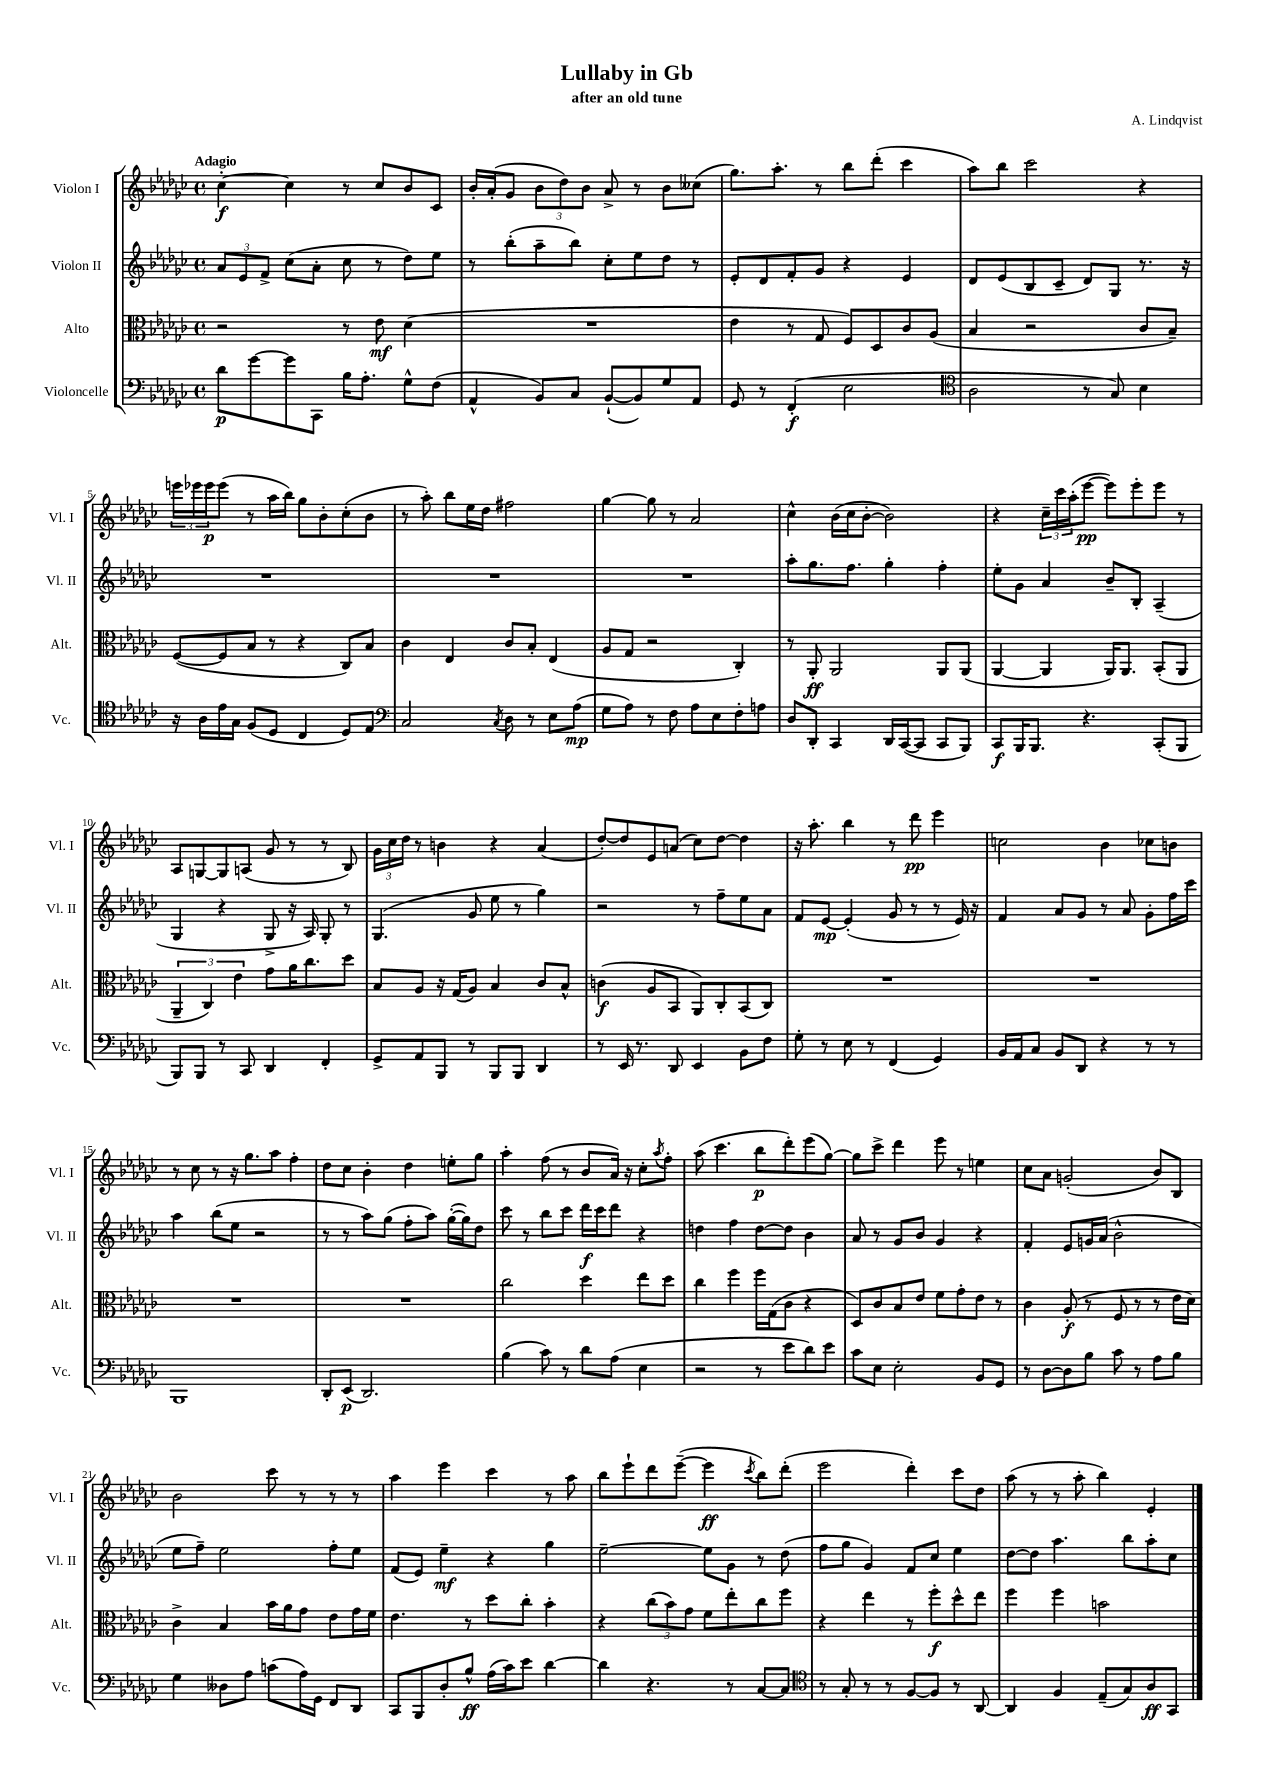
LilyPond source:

\header { title = "Lullaby in Gb" composer = "A. Lindqvist" subtitle = "after an old tune" }
<<
\new StaffGroup <<
\new Staff = "s0" \with { instrumentName = "Violon I" shortInstrumentName = "Vl. I" } {
    \clef treble \key ges \major \defaultTimeSignature \time 4/4 \tempo "Adagio"
    ces''4~-.\f ces''4 r8 ces''8 bes'8 ces'8 |
    bes'16-. aes'16-.( ges'8 \tuplet 3/2 { bes'8 des''8) bes'8 } aes'8-> r8 bes'8 ceses''8( |
    ges''8.) aes''8.-. r8 bes''8 des'''8-.( ces'''4 |
    aes''8) bes''8 ces'''2 r4 |
    \tuplet 3/2 { e'''16 ees'''16 ees'''16\p } ees'''8( r8 aes''16 bes''16) ges''8 bes'8-. ces''8-.( bes'8 |
    r8 aes''8-.) bes''8 ees''16 des''16 fis''2 |
    ges''4~ ges''8 r8 aes'2 |
    ces''4-^ bes'16( ces''16 bes'8~-. bes'2) |
    r4 \tuplet 3/2 { ces''16-- ces'''16 aes''16-.( } ees'''8~\pp ees'''8) ees'''8-. ees'''8 r8 |
    aes8 g8~ g8 a8( ges'8 r8 r8 bes8) |
    \tuplet 3/2 { ges'16 ces''16 des''16 } r8 b'4 r4 aes'4( |
    des''8~-.) des''8 ees'8 a'8( ces''8) des''8~ des''4 |
    r16 aes''8.-. bes''4 r8 des'''8\pp ees'''4 |
    c''2 bes'4 ces''8 b'8 |
    r8 ces''8 r8 r16 ges''8. aes''8 f''4-. |
    des''8 ces''8 bes'4-. des''4 e''8-. ges''8 |
    aes''4-. f''8( r8 bes'8 aes'16) r16 ces''8-. \acciaccatura { aes''8 } f''8-. |
    aes''8( ces'''4. bes''8\p des'''8-.) ees'''8( ges''8~) |
    ges''8 ces'''8-> des'''4 ees'''8 r8 e''4 |
    ces''8 aes'8 g'2-.( bes'8) bes8 |
    bes'2 ces'''8 r8 r8 r8 |
    aes''4 ees'''4 ces'''4 r8 aes''8 |
    bes''8 ees'''8-! des'''8 ees'''8~--( ees'''4\ff \acciaccatura { ces'''8 } bes''8) des'''8-.( |
    ees'''2 des'''4-.) ces'''8 des''8 |
    aes''8( r8 r8 aes''8-. bes''4) ees'4-. \bar "|." |
}
\new Staff = "s1" \with { instrumentName = "Violon II" shortInstrumentName = "Vl. II" } {
    \clef treble \key ges \major \defaultTimeSignature \time 4/4
    \tuplet 3/2 { aes'8 ees'8 f'8-> } ces''8( aes'8-. ces''8 r8 des''8) ees''8 |
    r8 bes''8-.( aes''8-- bes''8) ces''8-. ees''8 des''8 r8 |
    ees'8-. des'8 f'8-. ges'8 r4 ees'4 |
    des'8 ees'8( bes8 ces'8-- des'8) ges8 r8. r16 |
    R1 |
    R1 |
    R1 |
    aes''8-. ges''8. f''8. ges''4-. f''4-. |
    ees''8-. ges'8 aes'4 bes'8-- bes8-. aes4--( |
    ges4 r4 ges8-> r16 aes16) ges8-. r8 |
    ges4.( ges'8 ees''8 r8 ges''4) |
    r2 r8 f''8-- ees''8 aes'8 |
    f'8 ees'8~\mp ees'4-.( ges'8 r8 r8 ees'16) r16 |
    f'4 aes'8 ges'8 r8 aes'8 ges'8-. f''16 ces'''16 |
    aes''4 bes''8( ees''8 r2 |
    r8 r8 aes''8) ges''8( f''8-. aes''8) ges''16~-.( ges''16) des''8 |
    ces'''8 r8 bes''8 ces'''8 des'''16\f ces'''16 des'''8 r4 |
    d''4 f''4 d''8~ d''8 bes'4 |
    aes'8 r8 ges'8 bes'8 ges'4 r4 |
    f'4-. ees'8 g'16 aes'16( bes'2-^ |
    ees''8 f''8--) ees''2 f''8-. ees''8 |
    f'8( ees'8) ees''4--\mf r4 ges''4 |
    ees''2~-- ees''8 ges'8 r8 des''8( |
    f''8 ges''8 ges'4) f'8 ces''8 ees''4 |
    des''8~ des''8 aes''4. bes''8 aes''8-. ces''8 \bar "|." |
}
\new Staff = "s2" \with { instrumentName = "Alto" shortInstrumentName = "Alt." } {
    \clef alto \key ges \major \defaultTimeSignature \time 4/4
    r2 r8 ees'8\mf des'4( |
    R1 |
    ees'4 r8 ges8 f8) des8 ces'8 aes8( |
    bes4 r2 ces'8 bes8--) |
    f8~( f8 bes8 r8 r4 ces8) bes8 |
    ces'4 ees4 ces'8 bes8-. ees4( |
    aes8 ges8 r2 ces4-.) |
    r8 aes,8-.\ff aes,2 aes,8 aes,8( |
    aes,4~ aes,4 aes,16) aes,8. bes,8-.( aes,8 |
    \tuplet 3/2 { aes,4-- ces4) ees'4 } ges'8 aes'16 ces''8. des''8 |
    bes8 aes8 r16 ges16( aes8) bes4 ces'8 bes8-^ |
    c'4\f( aes8 bes,8 aes,8) ces8-. bes,8( ces8) |
    R1 |
    R1 |
    R1 |
    R1 |
    ces''2 des''4 ees''8 des''8 |
    ces''4 f''4 f''16 ges16( ces'8 r4 |
    des8) ces'8 bes8 ees'8 f'8 ges'8-. ees'8 r8 |
    ces'4 aes8-.\f( r8 f8 r8 r8 ees'16 des'16) |
    ces'4-> bes4 bes'16 aes'16 ges'8 ees'8 ges'16 f'16 |
    ees'4. r8 des''8 ces''8-. bes'4-. |
    r4 \tuplet 3/2 { ces''8( bes'8) ges'8 } f'8 ees''8-. ces''8 f''8 |
    r4 ees''4 r8 f''8-.\f des''8-^ ees''8 |
    f''4 f''4 b'2 \bar "|." |
}
\new Staff = "s3" \with { instrumentName = "Violoncelle" shortInstrumentName = "Vc." } {
    \clef bass \key ges \major \defaultTimeSignature \time 4/4
    des'8\p ges'8~ ges'8 ces,8 bes16 aes8.-. ges8-^ f8( |
    aes,4-^ bes,8) ces8 bes,8~-!( bes,8) ges8 aes,8 |
    ges,8 r8 f,4-.\f( ees2 |
    \clef tenor aes2 r8 ges8) bes4 |
    r16 aes16 ees'16 ges16 f8( des8 ces4 des8) ees8 |
    \clef bass ces2 \acciaccatura { ces8 } des8 r8 ees8 aes8\mp( |
    ges8 aes8) r8 f8 aes8 ees8 f8-. a8 |
    des8 des,8-. ces,4 des,16 ces,16~( ces,8 ces,8 bes,,8) |
    ces,8\f bes,,16 bes,,8. r4. ces,8-.( bes,,8 |
    bes,,8) bes,,8 r8 ces,8 des,4 f,4-. |
    ges,8-> aes,8 bes,,8 r8 bes,,8 bes,,8 des,4 |
    r8 ees,16 r8. des,8 ees,4 bes,8 f8 |
    ges8-. r8 ees8 r8 f,4( ges,4) |
    bes,16 aes,16 ces8 bes,8 des,8 r4 r8 r8 |
    bes,,1 |
    des,8-. ees,8\p( des,2.) |
    bes4( ces'8) r8 des'8 aes8( ees4 |
    r2 r8 ees'8 des'8) ees'8 |
    ces'8 ees8 ees2-. bes,8 ges,8 |
    r8 des8~ des8 bes8 ces'8 r8 aes8 bes8 |
    ges4 deses8 aes8 c'8( aes16) ges,16 f,8 des,8 |
    ces,8 bes,,8 des8-. bes8-^\ff aes16( ces'16) ees'8 des'4~ |
    des'4 r4. r8 ces8~ ces8 |
    \clef tenor r8 ges8-. r8 r8 f8~ f8 r8 aes,8~ |
    aes,4 f4 ees8--( ges8) aes8\ff ges,8 \bar "|." |
}
>>
>>
